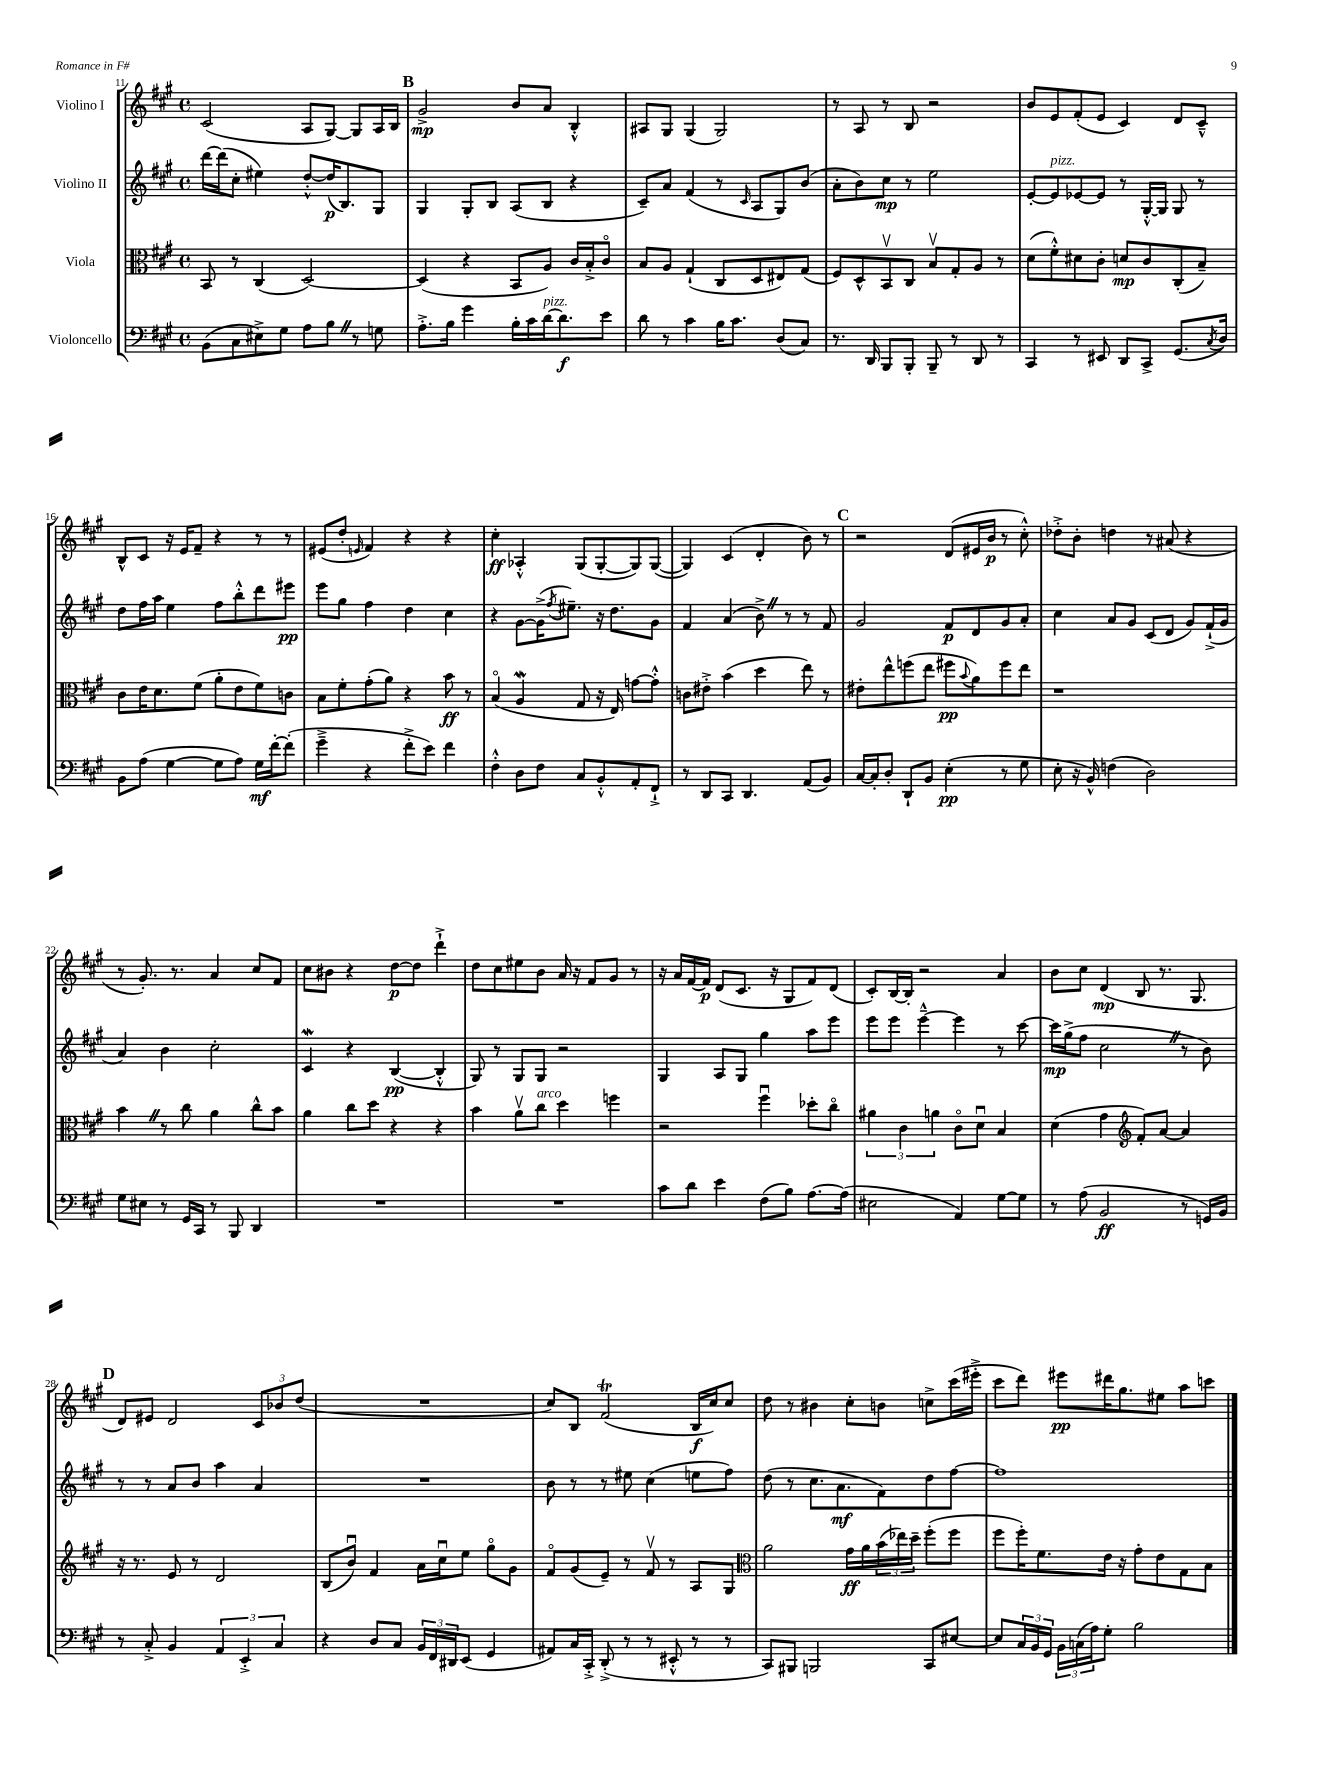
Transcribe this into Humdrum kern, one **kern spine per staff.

**kern	**kern	**kern	**kern
*staff4	*staff3	*staff2	*staff1
*clefF4	*clefC3	*clefG2	*clefG2
*k[f#c#g#]	*k[f#c#g#]	*k[f#c#g#]	*k[f#c#g#]
*M4/4	*M4/4	*M4/4	*M4/4
*met(c)	*met(c)	*met(c)	*met(c)
(8BB	8BB	[16ddd	(2c#
.	.	(16ddd]	.
8C#	8r	8cc#'	.
8E#^)	(4C#	4ee#)	.
8G#	.	.	.
8A	[2D)	[8dd'^^	8A
8B	.	(16dd]	[8G#)
.	.	8.B)	.
8r	.	.	8G#]
8G	.	8G#	16A
.	.	.	16B
=	=	=	=
8.A'^	(4D]	4G#	2g#^
16B	.	.	.
4g#	4r	8G#'	.
.	.	8B	.
16B'	8BB	(8A	8b
16c#	.	.	.
[16d	8A)	8B	8a
8.d]	.	.	.
.	16c#	4r	4B'^^
.	16B'^	.	.
8e	8c#o	.	.
=	=	=	=
8d	8B	8c#~)	8A#
8r	8A	8a	8G#
4c#	(4G#`	(4f#	(4G#
16B	8C#	8r	2G#)
8.c#	.	.	.
.	.	16qqc#	.
.	8D	8A	.
(8D	8E#)	8G#)	.
8C#)	(8G#	(8b	.
=	=	=	=
8.r	8F#)	8a'	8r
.	8D^^	8b)	8A
16DD	.	.	.
8BBB	8BBv	8cc#	8r
8BBB'	8C#	8r	8B
8BBB~	8Bv	2ee	2r
8r	8G#'	.	.
8DD	8A	.	.
8r	8r	.	.
=	=	=	=
4CC#	(8d	[8e'	8b
.	8f#'^^)	8e]	8e
8r	8d#	[8e-	(8f#'
8EE#	8c#'	8e-]	8e
8DD	8d	8r	4c#)
8CC#^	8c#	[16G#'^^	.
.	.	16G#]	.
(8.GG#	(8C#'	8G#	8d
.	8B~)	8r	8c#~^^
8qC#	.	.	.
16D)	.	.	.
=	=	=	=
8BB	8c#	8dd	8B^^
(8A	16e	16ff#	8c#
.	8.d	16aa	.
[4G#	.	4ee	16r
.	.	.	16e
.	(8f#	.	8f#~
8G#]	8a'	8ff#	4r
8A)	8e	8bb'^^	.
16G#	8f#)	8ddd	8r
[16f#'	.	.	.
(8f#']	8c	8eee#	8r
=	=	=	=
4g#~^	8B	8eee	(8e#
.	8f#'	8gg#	8dd'
.	.	.	16qqe
4r	(8g#'	4ff#	4f#)
.	8a)	.	.
8f#'^	4r	4dd	4r
8e)	.	.	.
4f#	8b	4cc#	4r
.	8r	.	.
=	=	=	=
4F#'^^	(4Bo	4r	4cc#'
8D	4A	[8g#	4A-'^^
8F#	.	(16g#^]	.
.	.	8qff#	.
.	.	8.ee#~)	.
8C#	8G#	.	(8G#
8BB'^^	16r	16r	[8G#'
.	16E)	8.dd	.
8AA'	[8g	.	8G#])
8FF#`^	8g'^^]	8g#	([8G#
=	=	=	=
8r	8c	4f#	4G#])
8DD	8e#'^	.	.
8CC#	(4b	(4a	(4c#
4.DD	.	.	.
.	4dd	8b^)	4d'
.	.	8r	.
(8AA	8ee)	8r	8b)
8BB)	8r	8f#	8r
=	=	=	=
[16C#	8e#'	2g#	2r
16C#']	.	.	.
8D'	8ee^^	.	.
8DD`	(8ff	.	.
8BB	8ee	.	.
(4E'	8ff#	8f#	(8d
.	8qqb	.	.
.	8a)	8d	16e#
.	.	.	16b
8r	8ff#	8g#	8r
8G#	8ee	8a'	8cc#'^^)
=	=	=	=
8E'	1r	4cc#	8dd-'^
16r	.	.	8b'
16BB^^)	.	.	.
(4F	.	8a	4dd
.	.	8g#	.
2D)	.	(8c#	8r
.	.	8d	(8a#
.	.	8g#)	4r
.	.	(16f#`^	.
.	.	16g#	.
=	=	=	=
8G#	4b	4a)	8r
8E#	.	.	8.g#')
8r	8r	4b	.
.	.	.	8.r
16GG#	8cc#	.	.
16CC#	.	.	.
8r	4a	2cc#'	4a
8BBB	.	.	.
4DD	8cc#^^	.	8cc#
.	8b	.	8f#
=	=	=	=
1r	4a	4c#	8cc#
.	.	.	8b#
.	8cc#	4r	4r
.	8dd	.	.
.	4r	([4B	[8dd
.	.	.	8dd]
.	4r	4B'^^]	4ddd`^
=	=	=	=
1r	4b	8G#)	8dd
.	.	8r	8cc#
.	8av	8G#	8ee#
.	8cc#	8G#	8b
.	4dd	2r	16a
.	.	.	16r
.	.	.	8f#
.	4ff	.	8g#
.	.	.	8r
=	=	=	=
8c#	2r	4G#	16r
.	.	.	16a
8d	.	.	[16f#
.	.	.	16f#]
4e	.	8A	(8d
.	.	8G#	8.c#
(8F#	4ff#u	4gg#	.
.	.	.	16r
8B)	.	.	8G#
[8.A	8dd-'	8aa	8f#)
.	8cc#o	8eee	(8d
(16A]	.	.	.
=	=	=	=
2E#	6a#	8eee	8c#')
.	.	8eee	[16B
.	6c#	.	.
.	.	.	16B']
.	.	[4eee~^^	2r
.	6a	.	.
4AA)	8c#o	4eee]	.
.	8du	.	.
[8G#	4B	8r	4a
8G#]	.	[8ccc#	.
=	=	=	=
8r	(4d	16ccc#]	8b
.	.	(16gg#^	.
(8A	.	8ff#	8cc#
2BB	4g#	2cc#	(4d
*	*clefG2	*	*
.	8f#')	.	8B
.	[8a	.	8.r
8r	4a]	8r	.
.	.	.	8.G#
16GG)	.	8b)	.
16BB	.	.	.
=	=	=	=
8r	16r	8r	8d)
.	8.r	.	.
8C#'^	.	8r	8e#
4BB	8e	8a	2d
.	8r	8b	.
6AA	2d	4aa	.
6EE'^	.	.	.
.	.	4a	12c#
6C#	.	.	12b-
.	.	.	(12dd
=	=	=	=
4r	(8B	1r	1r
.	8bu)	.	.
8D	4f#	.	.
8C#	.	.	.
24BB	16a	.	.
24FF#	.	.	.
.	16cc#u	.	.
24DD#	.	.	.
(8EE	8ee	.	.
4GG#	8gg#o	.	.
.	8g#	.	.
=	=	=	=
8AA#)	8f#o	8b	8cc#)
16C#	(8g#	8r	8B
16CC#'^	.	.	.
(8DD'^	8e~)	8r	(2f#
8r	8r	8ee#	.
8r	8f#v	(4cc#	.
8EE#'^^	8r	.	.
8r	8A	8ee	16B
.	.	.	16cc#)
8r	8G#	8ff#)	8cc#
=	=	=	=
*	*clefC3	*	*
8CC#)	2a	(8dd	8dd
8BBB#	.	8r	8r
2BBB	.	8.cc#	4b#
.	.	8.a	.
.	16g#	.	8cc#'
.	16a	.	.
.	(24b	8f#)	8b
.	24ee-)	.	.
.	24dd~	.	.
8CC#	(8ff#'	8dd	8cc^
[8E#	8ff#	[8ff#	(16ccc#
.	.	.	16eee#'^
=	=	=	=
8E#]	8ff#	1ff#]	8ccc#
24C#	16ff#')	.	8ddd)
24BB	.	.	.
.	8.f#	.	.
24GG#	.	.	.
24BB	.	.	8eee#
(24C	.	.	.
24A)	.	.	.
8G#'	16e	.	16ddd#
.	16r	.	8.gg#
2B	8g#'	.	.
.	8e	.	8ee#
.	8G#	.	8aa
.	8B	.	8ccc
==	==	==	==
*-	*-	*-	*-
